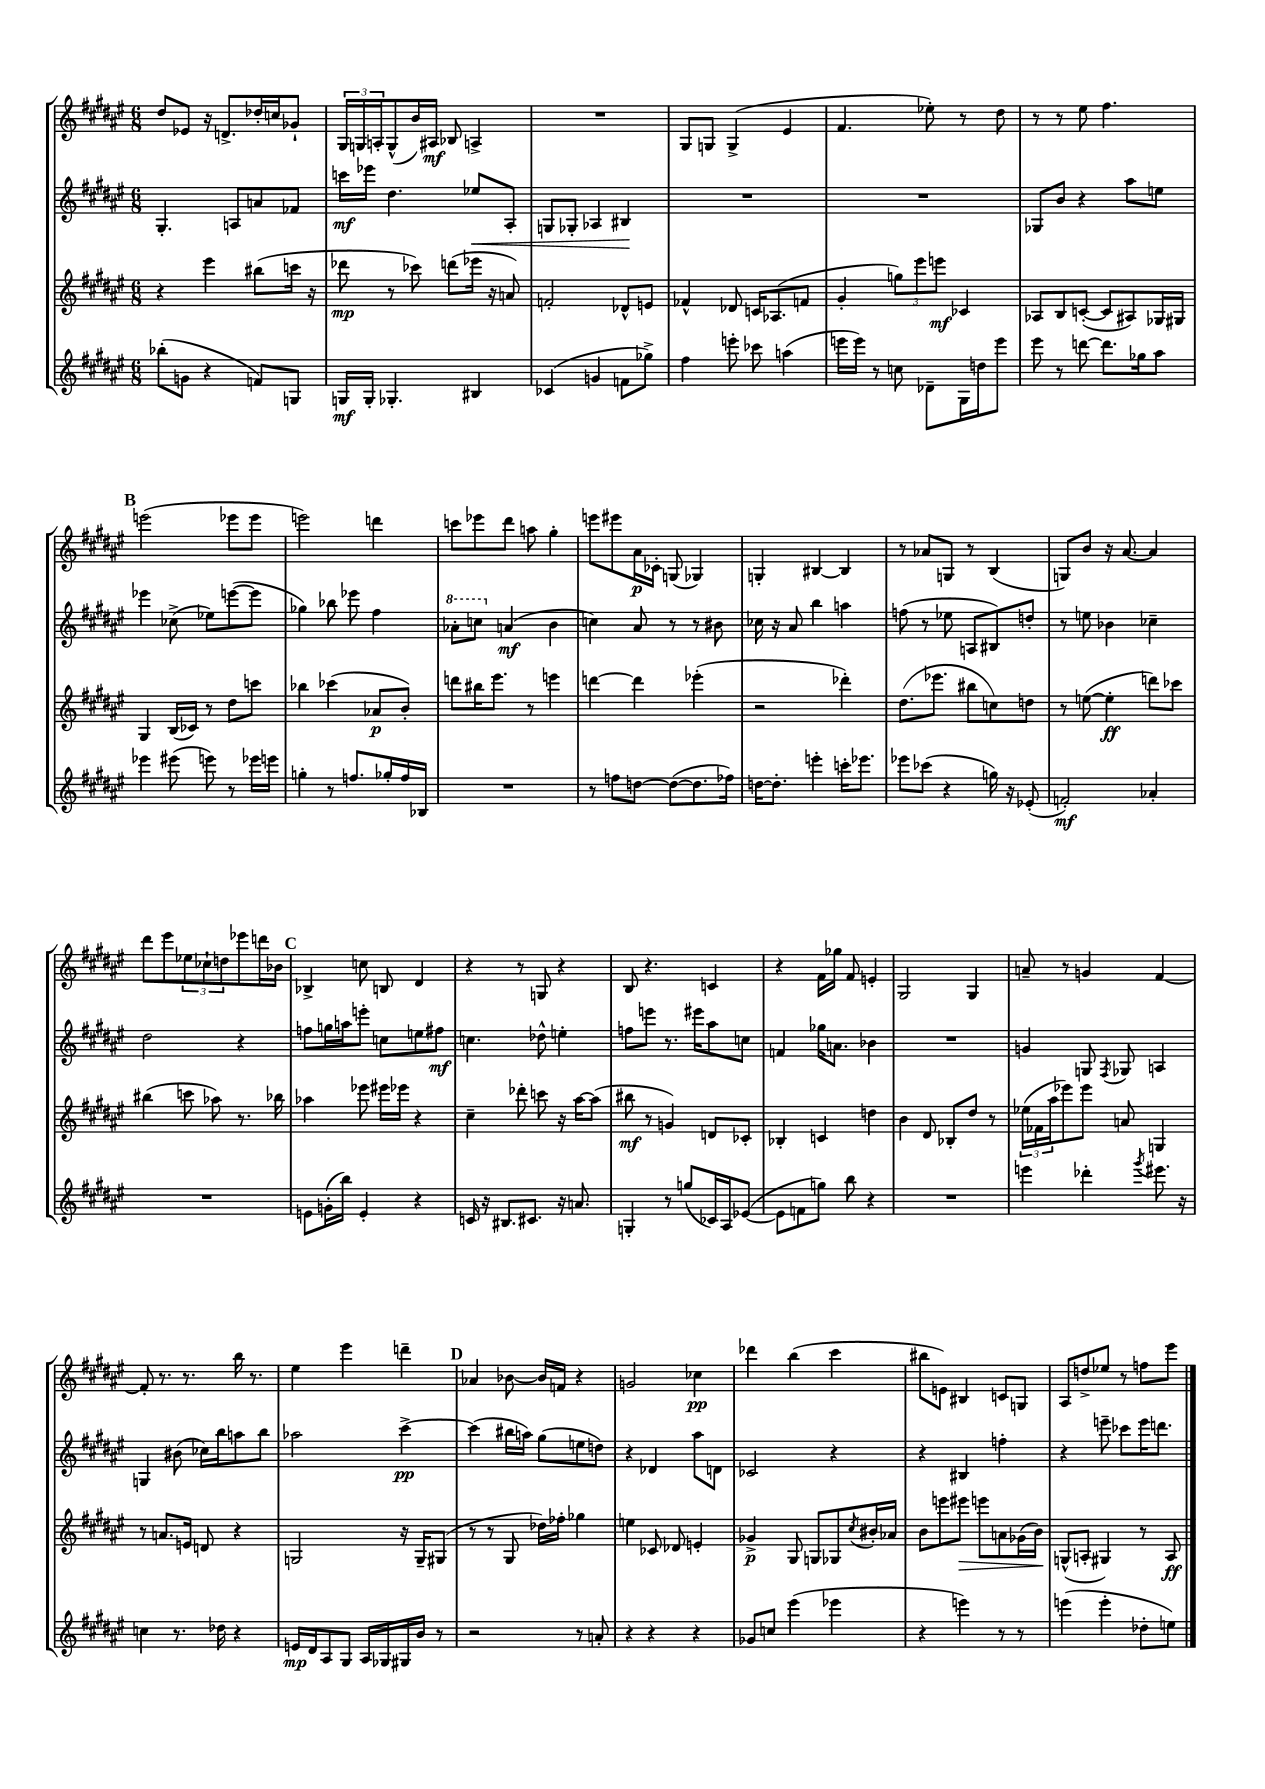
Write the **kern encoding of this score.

**kern	**kern	**kern	**kern
*staff4	*staff3	*staff2	*staff1
*clefG2	*clefG2	*clefG2	*clefG2
*k[f#c#g#d#a#e#]	*k[f#c#g#d#a#e#]	*k[f#c#g#d#a#e#]	*k[f#c#g#d#a#e#]
*M6/8	*M6/8	*M6/8	*M6/8
(8bb-'	4r	4.G#'	8dd#
8g	.	.	8e-
4r	4eee#	.	16r
.	.	.	8.d^
.	.	8A	.
8f)	(8bb#	8a	16dd-'
.	.	.	16cc
8G	16ccc	8f-	8g-`
.	16r	.	.
=	=	=	=
16G	8ddd-	16ccc	24G#
.	.	.	24G
16G'	.	16eee-	.
.	.	.	24A'
4.G-'	8r	4.dd#	(8G^^
.	8ccc-)	.	16b)
.	.	.	16A#
.	(8ddd	.	8B-
4B#	16eee-	8ee-	4A^
.	16r	.	.
.	8a)	8A#'	.
=	=	=	=
(4c-	2f'	8G	2.r
.	.	8G-'	.
4g	.	4A-	.
8f	8d-^^	4B#	.
8gg-^)	8e	.	.
=	=	=	=
4ff#	4f-^^	2.r	8G#
.	.	.	8G
8eee'	8d-	.	(4G^
8ccc-	16c	.	.
.	(8.A-	.	.
(4aa	.	.	4e#
.	8f	.	.
=	=	=	=
16eee	4g#'	2.r	4.f#
16eee)	.	.	.
8r	.	.	.
8cc	12gg)	.	.
.	12eee#	.	.
8d-~	.	.	8ee-')
.	12eee	.	.
16G#	4c-	.	8r
16dd	.	.	.
8eee	.	.	8dd#
=	=	=	=
8eee#	8A-	8G-	8r
8r	8B	8b	8r
[8ddd	([8c'	4r	8ee#
8.ddd]	8c]	.	4.ff#
.	8A#)	8aa#	.
16gg-	.	.	.
8aa#	16G-	8ee	.
.	16G#	.	.
=	=	=	=
4eee-	4G#	4eee-	(2eee
(8eee#	(16B	(8cc-^	.
.	16c-)	.	.
8eee)	8r	8ee-)	.
8r	8dd#	([8eee	8eee-
16eee-	8ccc	8eee]	8eee-
16eee	.	.	.
=	=	=	=
4gg'	4bb-	4gg-)	2eee)
8r	(4ccc-	8bb-	.
8.ff	.	8eee-	.
.	8a-	4ff#	4ddd
16gg-'	.	.	.
16ff	8b')	.	.
16B-	.	.	.
=	=	=	=
2.r	8ddd	8aa-'	8ccc
.	16bb#	8ccc	8eee-
.	8.eee#	.	.
.	.	(4a	8ddd#
.	8r	.	8aa
.	4eee	4b	4gg#'
=	=	=	=
8r	[4ddd	4cc)	8eee
8ff	.	.	8eee#
[8dd	4ddd]	8a#	16a#
.	.	.	16c-'
(8dd_	.	8r	(8G
8.dd]	(4eee-'	8r	4G-)
.	.	8b#	.
16ff-)	.	.	.
=	=	=	=
[16dd	2r	16cc-	4G'
8.dd']	.	16r	.
.	.	8a#	.
4eee'	.	4bb	[4B#
16ccc'	4ddd-')	4aa	4B#]
8.eee-	.	.	.
=	=	=	=
8eee-	(8.dd#	(8ff	8r
(8ccc-	.	8r	8a-
.	8.eee-	.	.
4r	.	8ee-	8G
.	8bb#	8A	8r
16gg)	8cc)	8B#)	(4B
16r	.	.	.
(8e-'	8dd	8dd'	.
=	=	=	=
2f')	8r	8r	8G)
.	([8ee	8ee	8b
.	4ee']	4b-	16r
.	.	.	[8.a#
4a-'	8ddd)	4cc-~	4a#]
.	8ccc-	.	.
=	=	=	=
2.r	(4bb#	2dd#	8ddd#
.	.	.	8eee#
.	8ccc	.	12ee-
.	.	.	12cc-`
.	8aa-)	.	.
.	.	.	12dd
.	8.r	4r	8eee-
.	.	.	16ddd
.	16bb-	.	16b-
=	=	=	=
8e	4aa-	8ff	4B-^
(16g'	.	16gg	.
16bb)	.	16aa	.
4e'	8eee-	8eee'	8cc
.	16eee#	8cc	8B
.	16eee-	.	.
4r	4r	8ee	4d#
.	.	8ff#	.
=	=	=	=
16c	4cc#~	4.cc	4r
16r	.	.	.
8.B#	.	.	.
.	8ddd-'	.	8r
8.c#	.	.	.
.	8ccc	8dd-^^	8G
16r	16r	4ee'	4r
8.a	[16aa#	.	.
.	(8aa#]	.	.
=	=	=	=
4G'	8bb#	8ff	8B
.	8r	8eee	4.r
8r	4g)	8.r	.
(8gg	.	.	.
.	.	16eee#	.
16c-)	8d	8aa#	4c
16A#	.	.	.
([8e-	8c-'	8cc	.
=	=	=	=
8e-]	4B-'	4f	4r
8f	.	.	.
8gg)	4c	16gg-	16f#
.	.	8.a	16gg-
8bb	.	.	8f#
4r	4dd	4b-	4e'
=	=	=	=
2.r	4b	2.r	2G#
.	8d#	.	.
.	8B-'	.	.
.	8dd#	.	4G#
.	8r	.	.
=	=	=	=
4eee	(24ee-	4g	8a~
.	24f-	.	.
.	24aa#	.	.
.	8eee-)	.	8r
4ddd-'	8eee-	8G	4g
.	.	8qF#	.
.	8a	8G-	.
8qggg#	.	.	.
8.eee#	4G	4A	[4f#
16r	.	.	.
=	=	=	=
4cc	8r	4G	8f#']
.	8.a	.	8.r
8.r	.	(8b#	.
.	16e	.	8.r
.	8d	16cc-)	.
16dd-	.	16bb	.
4r	4r	8aa	16bb
.	.	.	8.r
.	.	8bb	.
=	=	=	=
16e	2G	2aa-	4ee#
16d#	.	.	.
8A#	.	.	.
8G#	.	.	4eee#
16A#	.	.	.
16G-	.	.	.
16G#	16r	[4ccc#^	4ddd~
16b	16G~	.	.
8r	(8G#	.	.
=	=	=	=
2r	8r	(4ccc#]	4a-
.	8r	.	.
.	8G#	16bb#	[8b-
.	.	16aa)	.
.	16dd-)	(8gg#	16b-]
.	16ff-'	.	16f
8r	4gg-	8ee	4r
8a'	.	8dd)	.
=	=	=	=
4r	4ee	4r	2g
4r	8c-	4d-	.
.	8d-	.	.
4r	4e'	8aa#	4cc-
.	.	8d	.
=	=	=	=
8g-	4g-^	2c-	4ddd-
8cc	.	.	.
(4eee#	8G#	.	(4bb
.	8G	.	.
4eee-	8G-	4r	4ccc#
.	8qcc#	.	.
.	16b#'	.	.
.	16a-	.	.
=	=	=	=
4r	8b	4r	8bb#
.	8eee	.	8e)
4eee)	8eee#	4B#	4B#
.	8eee	.	.
8r	8a	4ff'	8c
8r	(16g-	.	8G
.	16b)	.	.
=	=	=	=
(4eee	(8G^^	4r	8A#
.	8A'	.	8dd^
4eee'	4G#)	8eee~	8ee-
.	.	8ccc-	8r
8dd-'	8r	16eee	8ff
.	.	8.ddd	.
8ee)	8A	.	8eee#
==	==	==	==
*-	*-	*-	*-
